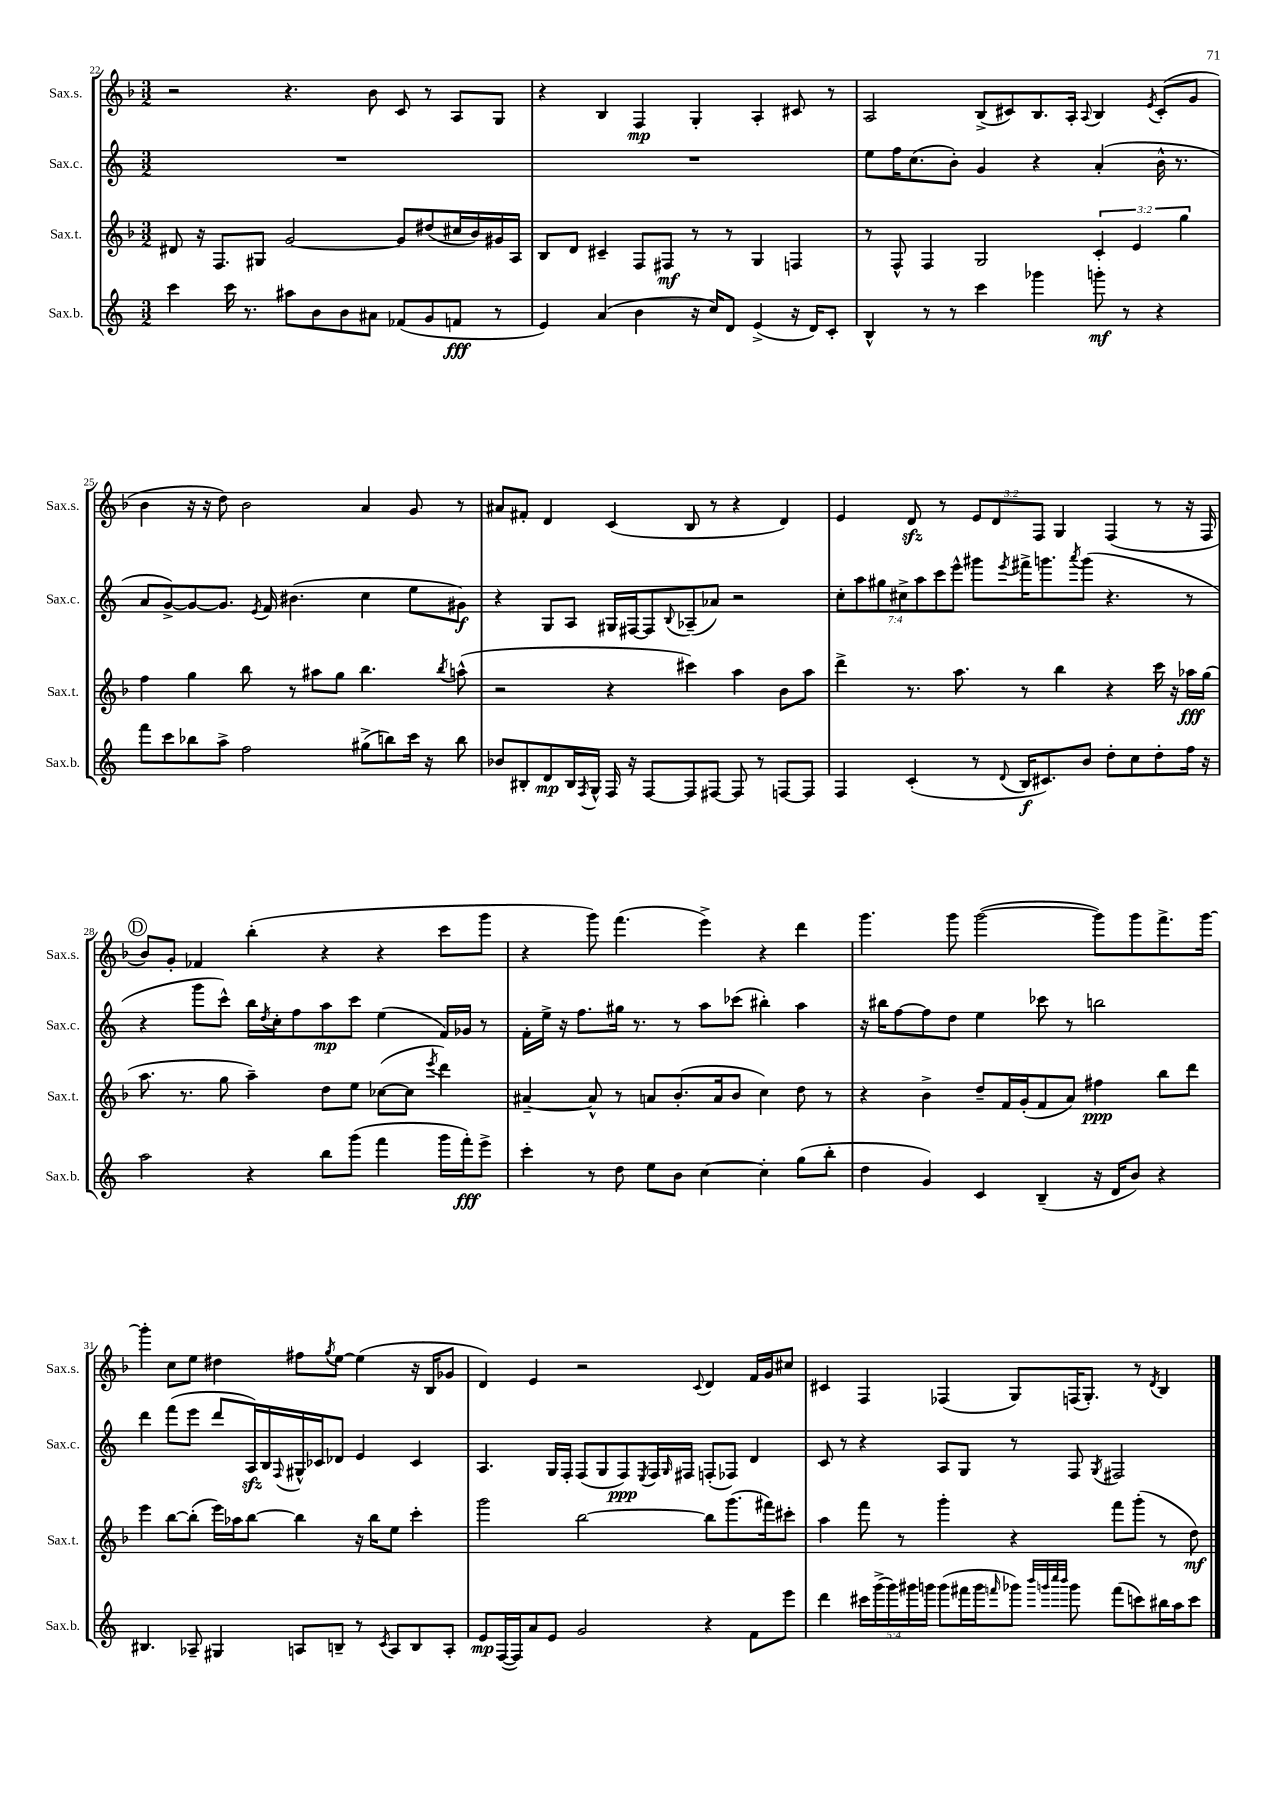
<<
\new StaffGroup <<
\new Staff = "s0" \with { instrumentName = "Sax.s." shortInstrumentName = "Sax.s." } {
    \clef treble \key f \major \numericTimeSignature \time 3/2 \override Staff.TupletNumber.text = #tuplet-number::calc-fraction-text
    r2 r4. bes'8 c'8 r8 a8 g8 |
    r4 bes4 f4\mp g4-. a4-. cis'8 r8 |
    a2 bes8->( cis'8) bes8. a16-. \appoggiatura { a8 } bes4 \acciaccatura { e'8 } cis'8-.( g'8 |
    bes'4 r16 r16 d''8) bes'2 a'4 g'8 r8 |
    ais'8 fis'8-. d'4 c'4( bes8 r8 r4 d'4) |
    e'4 d'8\sfz r8 \tuplet 3/2 { e'8 d'8 f8 } g4 f4( r8 r16 f16 |
    \mark \markup { \circle "D" } bes'8) g'8-. fes'4 bes''4-.( r4 r4 c'''8 g'''8 |
    r4 g'''8) f'''4.( e'''4->) r4 d'''4 |
    g'''4. g'''8 g'''2~( g'''8) g'''8 f'''8.-> g'''16~ |
    g'''4-. c''8 e''8 dis''4 fis''8 \acciaccatura { g''8 } e''8~ e''4( r16 bes16 ges'8 |
    d'4) e'4 r2 \appoggiatura { c'8 } d'4 f'16 g'16 cis''8 |
    cis'4 f4 fes4( g8) f16( g8.-.) r8 \acciaccatura { d'8 } bes4 \bar "|." |
}
\new Staff = "s1" \with { instrumentName = "Sax.c." shortInstrumentName = "Sax.c." } {
    \clef treble \key c \major \numericTimeSignature \time 3/2 \override Staff.TupletNumber.text = #tuplet-number::calc-fraction-text
    R1. |
    R1. |
    e''8 f''16 c''8.( b'8-.) g'4 r4 a'4-.( b'16-^ r8. |
    a'8 g'8~->) g'8~ g'8. \acciaccatura { e'8 } f'16 bis'4.( c''4 e''8 gis'8\f) |
    r4 g8 a8 gis16 fis16~ fis8 \appoggiatura { b8 } aes8--( aes'8) r2 |
    \tuplet 7/4 { c''8-. a''8 gis''8 cis''8-> a''8 c'''8 e'''8-^ } gis'''8 \acciaccatura { e'''8 } fis'''16-> g'''8. \acciaccatura { a'''8 } g'''8( r4. r8 |
    \mark \markup { \circle "D" } r4 g'''8 c'''8-^) b''16 \acciaccatura { d''8 } c''16-. f''8 a''8\mp c'''8 e''4( f'16) ges'16 r8 |
    f'16-. e''16-> r16 f''8. gis''16 r8. r8 a''8 ces'''8( bis''4-.) a''4 |
    r16 bis''16 f''8~ f''8 d''8 e''4 ces'''8 r8 b''2 |
    d'''4 f'''8( e'''8 d'''8 a16\sfz) b16 \appoggiatura { f8 } gis16-^ ces'16 des'8 e'4 ces'4 |
    a4. g16 f16-. f8( g8 f8\ppp) \acciaccatura { e8 } f16 \grace { g16 } fis16 f8-.( fes8) d'4 |
    c'8 r8 r4 a8 g8 r8 f8 \acciaccatura { g8 } fis2 \bar "|." |
}
\new Staff = "s2" \with { instrumentName = "Sax.t." shortInstrumentName = "Sax.t." } {
    \clef treble \key f \major \numericTimeSignature \time 3/2 \override Staff.TupletNumber.text = #tuplet-number::calc-fraction-text
    dis'8 r16 f8. gis8 g'2~ g'8 dis''8( cis''16 bes'16) gis'16 a16 |
    bes8 d'8 cis'4-- f8 fis8\mf r8 r8 g4 f4 |
    r8 f8-^ f4 g2 \tuplet 3/2 { c'4-. e'4 g''4 } |
    f''4 g''4 bes''8 r8 ais''8 g''8 bes''4. \acciaccatura { bes''8 } a''8-^( |
    r2 r4 cis'''4) a''4 bes'8 a''8 |
    d'''4-> r8. a''8. r8 bes''4 r4 c'''16 r16 aes''16\fff g''16( |
    \mark \markup { \circle "D" } a''8. r8. g''8 a''4--) d''8 e''8 ces''8~( ces''8 \acciaccatura { e'''8 } d'''4) |
    ais'4~-- ais'8-^ r8 a'8 bes'8.-.( a'16 bes'8 c''4) d''8 r8 |
    r4 bes'4-> d''8-- f'16 g'16-.( f'8 a'8) fis''4\ppp bes''8 d'''8 |
    e'''4 bes''8~ bes''8-.( e'''16) aes''16 bes''8~ bes''4 r16 bes''16 e''8 c'''4-. |
    g'''2 bes''2~ bes''8 g'''8.( fis'''16) cis'''8-. |
    a''4 f'''8 r8 g'''4-. r4 f'''8 g'''8-.( r8 d''8\mf) \bar "|." |
}
\new Staff = "s3" \with { instrumentName = "Sax.b." shortInstrumentName = "Sax.b." } {
    \clef treble \key c \major \numericTimeSignature \time 3/2 \override Staff.TupletNumber.text = #tuplet-number::calc-fraction-text
    c'''4 c'''16 r8. ais''8 b'8 b'8 ais'8 fes'8( g'8 f'8\fff r8 |
    e'4) a'4( b'4 r16 c''16) d'8 e'4->( r16 d'16) c'8-. |
    b4-^ r8 r8 c'''4 ges'''4 g'''8-.\mf r8 r4 |
    f'''8 c'''8 bes''8 a''8-> f''2 gis''8->( b''8) c'''16 r16 b''8 |
    bes'8 bis8-. d'8\mp bis16 \acciaccatura { f8 } g16-^ f16 r16 f8~ f8 fis8~ fis8 r8 f8~ f8 |
    f4 c'4-.( r8 \appoggiatura { d'8 } b16\f cis'8.) b'8 d''8-. c''8 d''8-. f''16 r16 |
    \mark \markup { \circle "D" } a''2 r4 b''8 g'''8( f'''4 g'''16 f'''16-.\fff) e'''8-> |
    c'''4-. r8 d''8 e''8 b'8 c''4~ c''4-. g''8( b''8-. |
    d''4 g'4) c'4 b4--( r16 d'16 b'8) r4 |
    bis4. aes8-- gis4 a8 b8-- r8 \acciaccatura { c'8 } a8 b8 a8-. |
    e'8\mp f16~( f16) a'8 e'8 g'2 r4 f'8 e'''8 |
    d'''4 \tuplet 5/4 { cis'''16 g'''16->( g'''16) gis'''16 g'''16 } g'''8( fis'''16 g'''16 \grace { f'''16 } ges'''8) \grace { b'''32 g'''32 c''''32 b'''32 } g'''8 f'''8( c'''8) bis''16 a''16 c'''8 \bar "|." |
}
>>
>>
\layout { \context { \Score currentBarNumber = #22 } }
